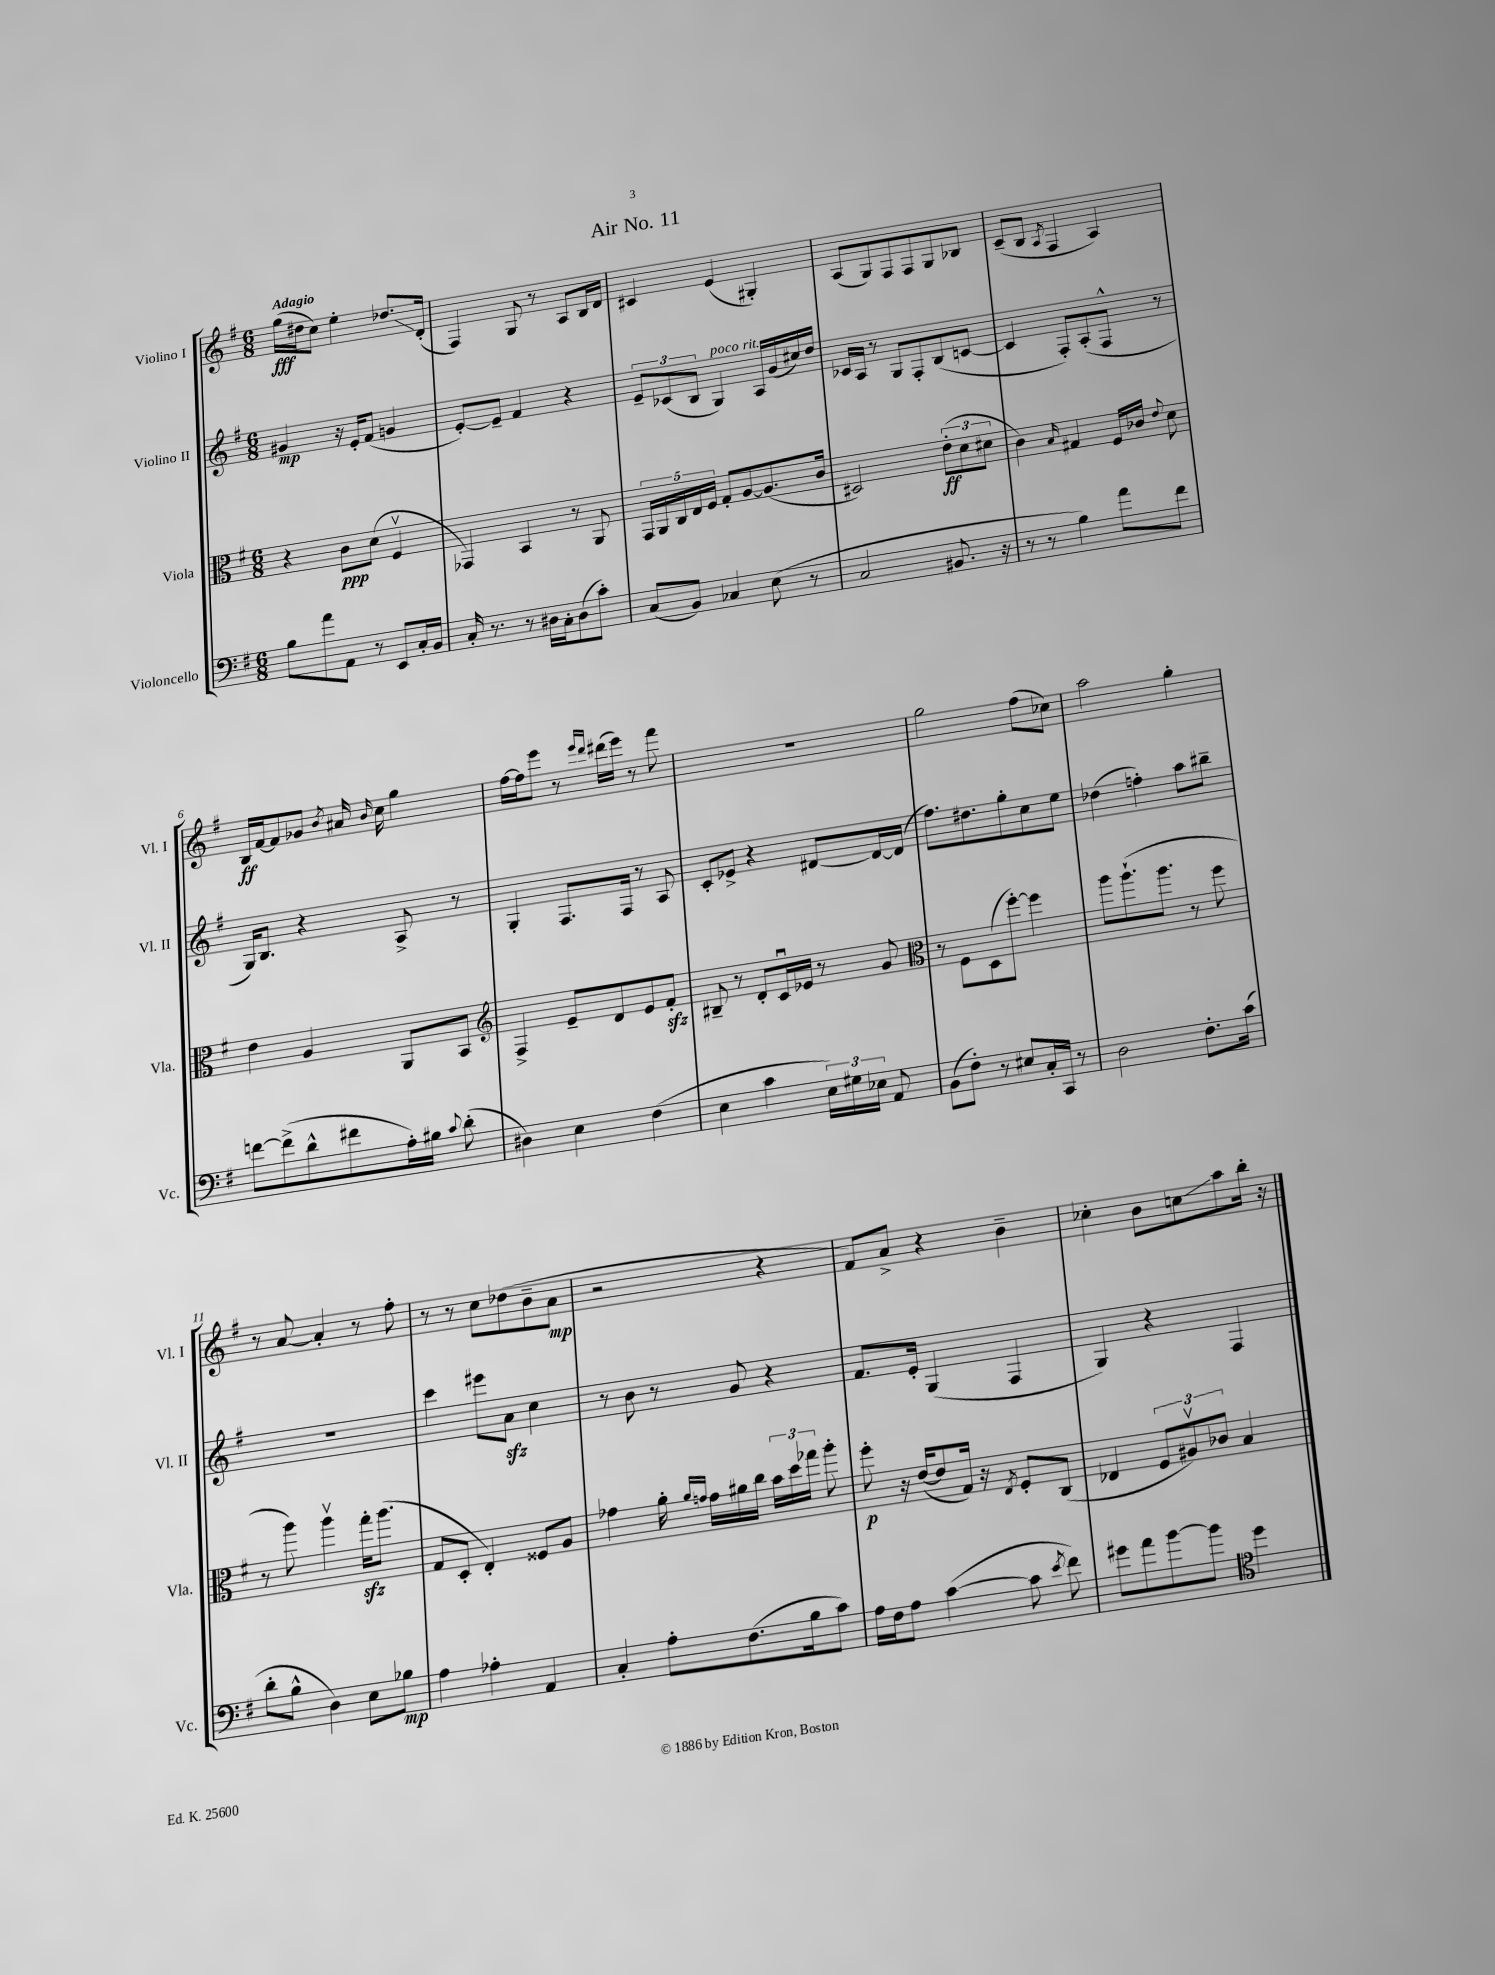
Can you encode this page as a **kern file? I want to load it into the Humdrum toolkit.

**kern	**kern	**kern	**kern
*staff4	*staff3	*staff2	*staff1
*clefF4	*clefC3	*clefG2	*clefG2
*k[f#]	*k[f#]	*k[f#]	*k[f#]
*M6/8	*M6/8	*M6/8	*M6/8
8B	4r	4g#	(16gg
.	.	.	16dd#
8a	.	.	8cc)
8AA	8c	16r	4ee'
.	.	16e'	.
8r	(8d	(8f#	.
8EE	4F#v	4g	8.dd-
16C'	.	.	.
16BB	.	.	(16d'
=	=	=	=
16C'	4GG-)	[8e')	4F#)
8.r	.	.	.
.	.	8e~]	.
8r	4BB	4f#	8G
16D#	.	.	8r
16C'	.	.	.
(8D#	8r	4r	8A
8c')	8AA	.	16B
.	.	.	16d
=	=	=	=
(8C	20GG	12e~	4c#
.	20AA	.	.
.	.	(12c-	.
.	20C	.	.
8BB)	.	.	.
.	20E	.	.
.	.	12B	.
.	20F#	.	.
4C-	8G'	4G)	(4e
.	[8A	.	.
(8E	(8.A]	16A	4G#')
.	.	(16g	.
8r	.	16cc#)	.
.	16c	16dd	.
=	=	=	=
2C	2D#)	16c-	(8A
.	.	16A	.
.	.	8r	8G)
.	.	8G	8F#
.	.	8F#'	8F#
8.BB#	(12e'	(8B	8G
.	12d	.	.
.	.	[8c	8B-
.	12d#	.	.
16r	.	.	.
=	=	=	=
8r	4c)	4c]	(8c~
8r	.	.	8B
.	16qqB	.	8qA
4B)	4G#	8F#')	4F#
.	.	(8A'	.
8a	16F#	8F#^^	4A)
.	16c-	.	.
.	8qqe	.	.
8f#	8d	8r	.
=	=	=	=
[8f	4e	16G)	16B
.	.	8.B	[16f#
(8f^]	.	.	8f#]
8d^^	4A	4r	8g-
.	.	.	8qb
8f#	.	.	16a#
.	.	.	16qqb
.	.	.	16cc
16A')	8AA	8A^	4gg
16B#	.	.	.
8qqc	.	.	.
(8d'	8BB	8r	.
=	=	=	=
*	*clefG2	*	*
4D#)	4F#^	4G'	[16ff#
.	.	.	16ff#]
.	.	.	8eee
4E	8e~	8.F#	8r
.	.	.	16qqeee
.	.	.	16qqddd
.	8d	.	(16ddd#
.	.	16F#	16eee)
(4F#	8e	8r	8r
.	8f#'	8A	8fff#
=	=	=	=
4E	8B#~	8c'	2.r
.	8r	8e-^	.
4c	8d'	4r	.
.	16cu	.	.
.	16e-	.	.
24E)	8r	[8d#	.
24G#	.	.	.
24E-	.	.	.
8AA	8g	16d#_	.
.	.	(16d#]	.
=	=	=	=
*	*clefC3	*	*
(8BB	8r	8.ff#)	2gg
8F#')	8F#	.	.
.	.	8.dd#	.
8r	(8D	.	.
8E#	[8ff#')	8gg'	.
16C'	4ff#]	8cc	(8ff#
16CC	.	.	.
8r	.	8ee	8cc-)
=	=	=	=
2D	8aa	(4dd-	2aa
.	(8.aa`	.	.
.	.	4ff')	.
.	8.aa	.	.
8.F#'	8r	8aa	4gg'
.	8ff#	8bb#~	.
(16c	.	.	.
=	=	=	=
8d'	8r	2.r	8r
8B^^	8aa)	.	[8a
4D)	4aav	.	4a']
8E	16gg'	.	8r
.	(8.aa	.	.
8B-	.	.	8ff#'
=	=	=	=
4A	8G	4ccc	8r
.	8D'	.	8r
4A-'	4E')	8eee#	8cc
.	.	8a	(8dd-
4AA	8F##	4cc	8b~
.	8A	.	8a
=	=	=	=
4C'	4g-	8r	2r
.	.	8b	.
8A'	16a'	8r	.
.	16qqa	.	.
.	16qqg	.	.
.	16g	.	.
(8.F#	16a#	8g	.
.	16cc	.	.
.	24b	4r	4r
.	24dd	.	.
16B	.	.	.
.	24gg-	.	.
8c)	8aa'	.	.
=	=	=	=
16A	8ff#'	8.f#	8f#)
16F#	.	.	.
8A	16r	.	8a^
.	([16e	16e'	.
([4c	8e]	(4G	4r
.	16G)	.	.
.	16r	.	.
.	8qE	.	.
8c]	8F#'	4F#	4b~
8qe	.	.	.
8f#)	(8C	.	.
=	=	=	=
8g#	4E-	4G)	4cc-'
8a	.	.	.
[8b	12F#	4r	8b
.	12A#v)	.	.
8b]	.	.	8cc
.	12c-	.	.
*clefC4	*	*	*
4dd	4B	4F#	8aa
.	.	.	16bb'
.	.	.	16r
==	==	==	==
*-	*-	*-	*-
